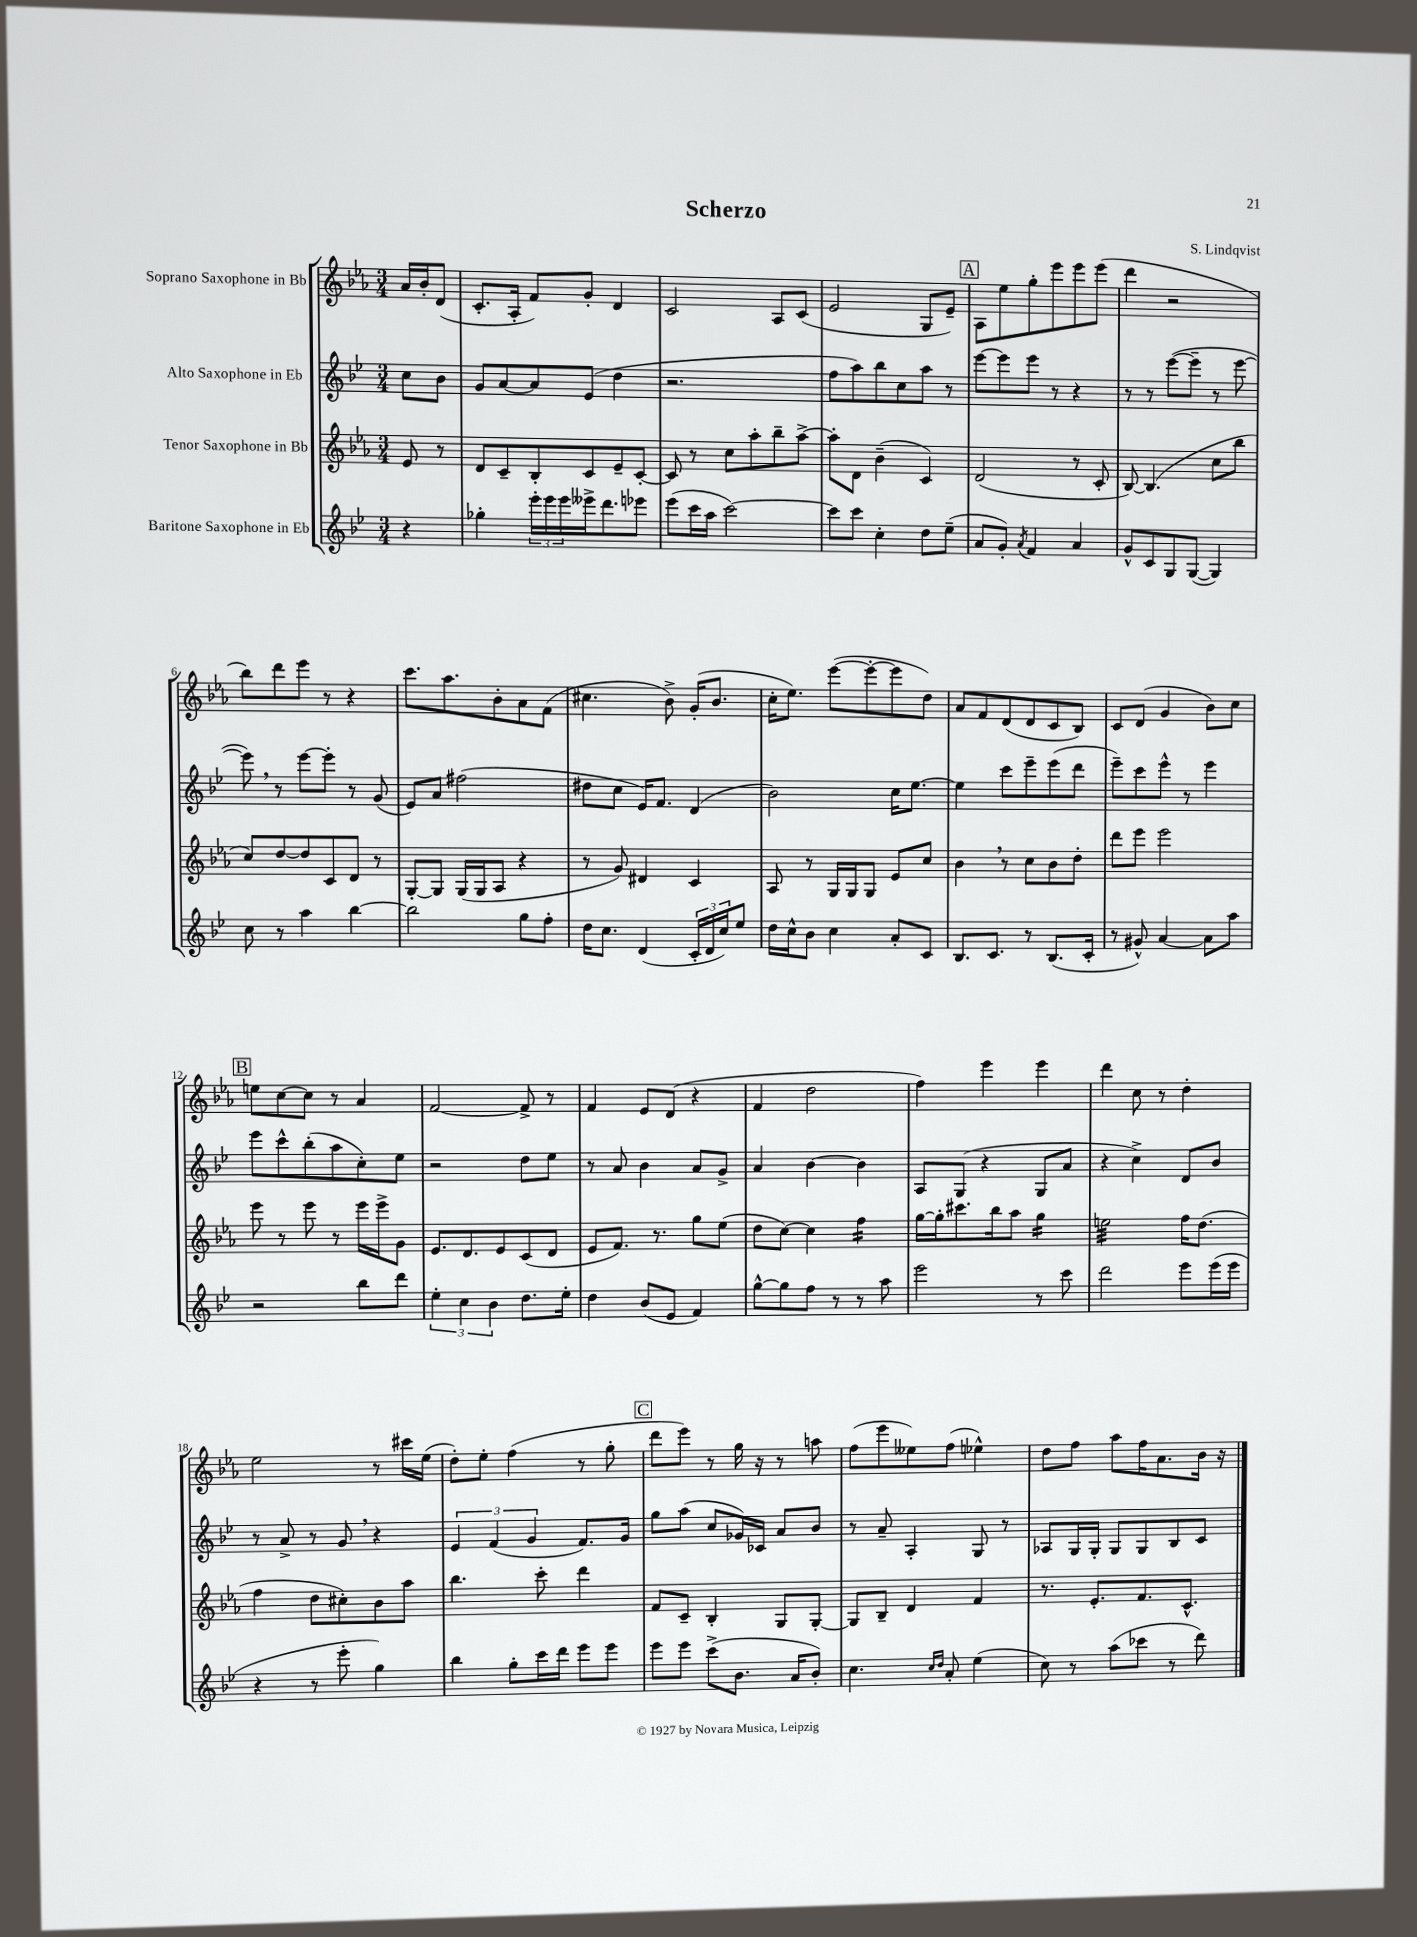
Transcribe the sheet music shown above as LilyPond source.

\header { title = "Scherzo" composer = "S. Lindqvist" }
<<
\new StaffGroup <<
\new Staff = "s0" \with { instrumentName = "Soprano Saxophone in Bb" } {
    \clef treble \key ees \major \numericTimeSignature \time 3/4 \partial 4
    aes'16 bes'16-. d'8( |
    c'8.-. aes16-. f'8) g'8-. d'4 |
    c'2 aes8 c'8( |
    ees'2 g8 ees'8--) |
    \mark \markup { \box "A" } aes8 ees''8 g''8-. ees'''8 ees'''8 ees'''8( |
    d'''4 r2 |
    bes''8) d'''8 ees'''8 r8 r4 |
    c'''8. aes''8. bes'8-. aes'8 f'8( |
    cis''4. bes'8->) g'16-.( bes'8. |
    c''16-. ees''8.) ees'''8~( ees'''8~-. ees'''8 d''8) |
    aes'8 f'8 d'8( d'8 c'8 bes8) |
    c'8 d'8( g'4 bes'8) c''8 |
    \mark \markup { \box "B" } e''8 c''8~ c''8 r8 aes'4 |
    f'2~ f'8-> r8 |
    f'4 ees'8 d'8( r4 |
    f'4 d''2 |
    f''4) ees'''4 ees'''4 |
    d'''4 c''8 r8 d''4-. |
    ees''2 r8 cis'''16 ees''16( |
    d''8-.) ees''8-. f''4( r8 g''8-. |
    \mark \markup { \box "C" } d'''8 ees'''8) r8 g''16 r16 r8 a''8 |
    f''8( ees'''8 eeses''8) f''8( ees''4-^) |
    d''8 f''8 aes''8 f''16 aes'8. bes'16 r16 \bar "|." |
}
\new Staff = "s1" \with { instrumentName = "Alto Saxophone in Eb" } {
    \clef treble \key bes \major \numericTimeSignature \time 3/4 \partial 4
    c''8 bes'8 |
    g'8 a'8~ a'8 ees'8( d''4 |
    r2. |
    f''8 a''8) bes''8 c''8 a''8 r8 |
    \mark \markup { \box "A" } ees'''8~ ees'''8 ees'''8 r8 r4 |
    r8 r8 ees'''8~( ees'''8-- r8 ees'''8~ |
    ees'''8) \breathe r8 ees'''8~ ees'''8-. r8 g'8( |
    ees'8) a'8 fis''2( |
    dis''8 c''8 ees'16) f'8. d'4( |
    bes'2) c''16 ees''8.~ |
    ees''4 c'''8 ees'''8-- ees'''8( d'''8 |
    ees'''8--) c'''8 ees'''8-^ r8 ees'''4 |
    \mark \markup { \box "B" } ees'''8 c'''8-^ bes''8-.( a''8 c''8-.) ees''8 |
    r2 d''8 ees''8 |
    r8 a'8 bes'4 a'8 g'8-> |
    a'4 bes'4~ bes'4 |
    a8 g8( r4 g8 a'8 |
    r4 c''4->) d'8 bes'8 |
    r8 a'8-> r8 g'8 \breathe r4 |
    \tuplet 3/2 { ees'4 f'4( g'4 } f'8.) g'16 |
    \mark \markup { \box "C" } g''8 a''8( c''8 ges'16) ces'16 a'8 bes'8 |
    r8 a'8-- a4-. g8 r8 |
    aes8 g16 g16-. g8 g8 bes8 c'8 \bar "|." |
}
\new Staff = "s2" \with { instrumentName = "Tenor Saxophone in Bb" } {
    \clef treble \key ees \major \numericTimeSignature \time 3/4 \partial 4
    ees'8 r8 |
    d'8 c'8-- bes8-. c'8 ees'8-- c'8~-. |
    c'8 r8 c''8 aes''8-. bes''8-- aes''8~-> |
    aes''8-. d'8 bes'4--( c'4) |
    \mark \markup { \box "A" } d'2( r8 c'8-. |
    bes8~) bes4.( c''8 bes''8 |
    c''8) d''8~ d''8 c'8 d'8 r8 |
    g8~-. g8 g16( g16 aes8 r4 |
    r8 g'8) dis'4 c'4 |
    aes8 r8 g16 g16 g8 ees'8 c''8 |
    bes'4 \breathe r8 c''8 bes'8 d''8-. |
    d'''8 ees'''8 ees'''2 |
    \mark \markup { \box "B" } ees'''8 r8 ees'''8 r8 ees'''16 ees'''16-> g'8 |
    ees'8. d'8. ees'8 c'8( d'8 |
    ees'8 f'8.) r8. g''8 ees''8( |
    d''8 c''8~) c''4 f''4:16 |
    g''16~ g''16-. cis'''8. bes''16 aes''8 g''4:16 |
    e''2:32 f''16 d''8.( |
    f''4 d''8 cis''8-.) bes'8 aes''8 |
    bes''4. c'''8-. d'''4 |
    \mark \markup { \box "C" } f'8 c'8-- bes4-. g8 g8~-. |
    g8 bes8-- d'4 f'4 |
    r8. ees'8.-. f'8. c'8.-^ \bar "|." |
}
\new Staff = "s3" \with { instrumentName = "Baritone Saxophone in Eb" } {
    \clef treble \key bes \major \numericTimeSignature \time 3/4 \partial 4
    r4 |
    ges''4-. \tuplet 3/2 { ees'''16-. ees'''16 ees'''16 } eeses'''16-> d'''8. ees'''8 |
    ees'''8( c'''16 a''16 c'''2~) |
    c'''8 c'''8 c''4-. d''8 ees''8--( |
    \mark \markup { \box "A" } a'8 g'8-.) \acciaccatura { a'8 } f'4 a'4 |
    g'8-^ c'8 g8 g8~( g4) |
    c''8 r8 a''4 bes''4~ |
    bes''2 g''8 f''8-. |
    d''16 c''8. d'4( \tuplet 3/2 { c'16-. d'16 c''16) } ees''8 |
    d''16 c''16-^ bes'8 c''4 a'8-. c'8 |
    bes8. c'8. r8 bes8.( c'16-. |
    r8 gis'8-^) a'4~ a'8 a''8 |
    \mark \markup { \box "B" } r2 bes''8 d'''8 |
    \tuplet 3/2 { ees''4-. c''4 bes'4 } d''8. ees''16-. |
    d''4 bes'8( ees'8 f'4) |
    g''8~-^ g''8 f''8 r8 r8 a''8 |
    ees'''2 r8 c'''8 |
    d'''2 ees'''8 ees'''16( ees'''16 |
    r4 r8 ees'''8-. g''4) |
    bes''4 g''8-. c'''16 d'''16 ees'''8 ees'''8 |
    \mark \markup { \box "C" } ees'''8 ees'''8 c'''8->( bes'8. a'16 bes'8-.) |
    c''4. \grace { c''16 d''16 } a'8-. ees''4( |
    c''8) r8 a''8( ces'''8 r8 d'''8) \bar "|." |
}
>>
>>
